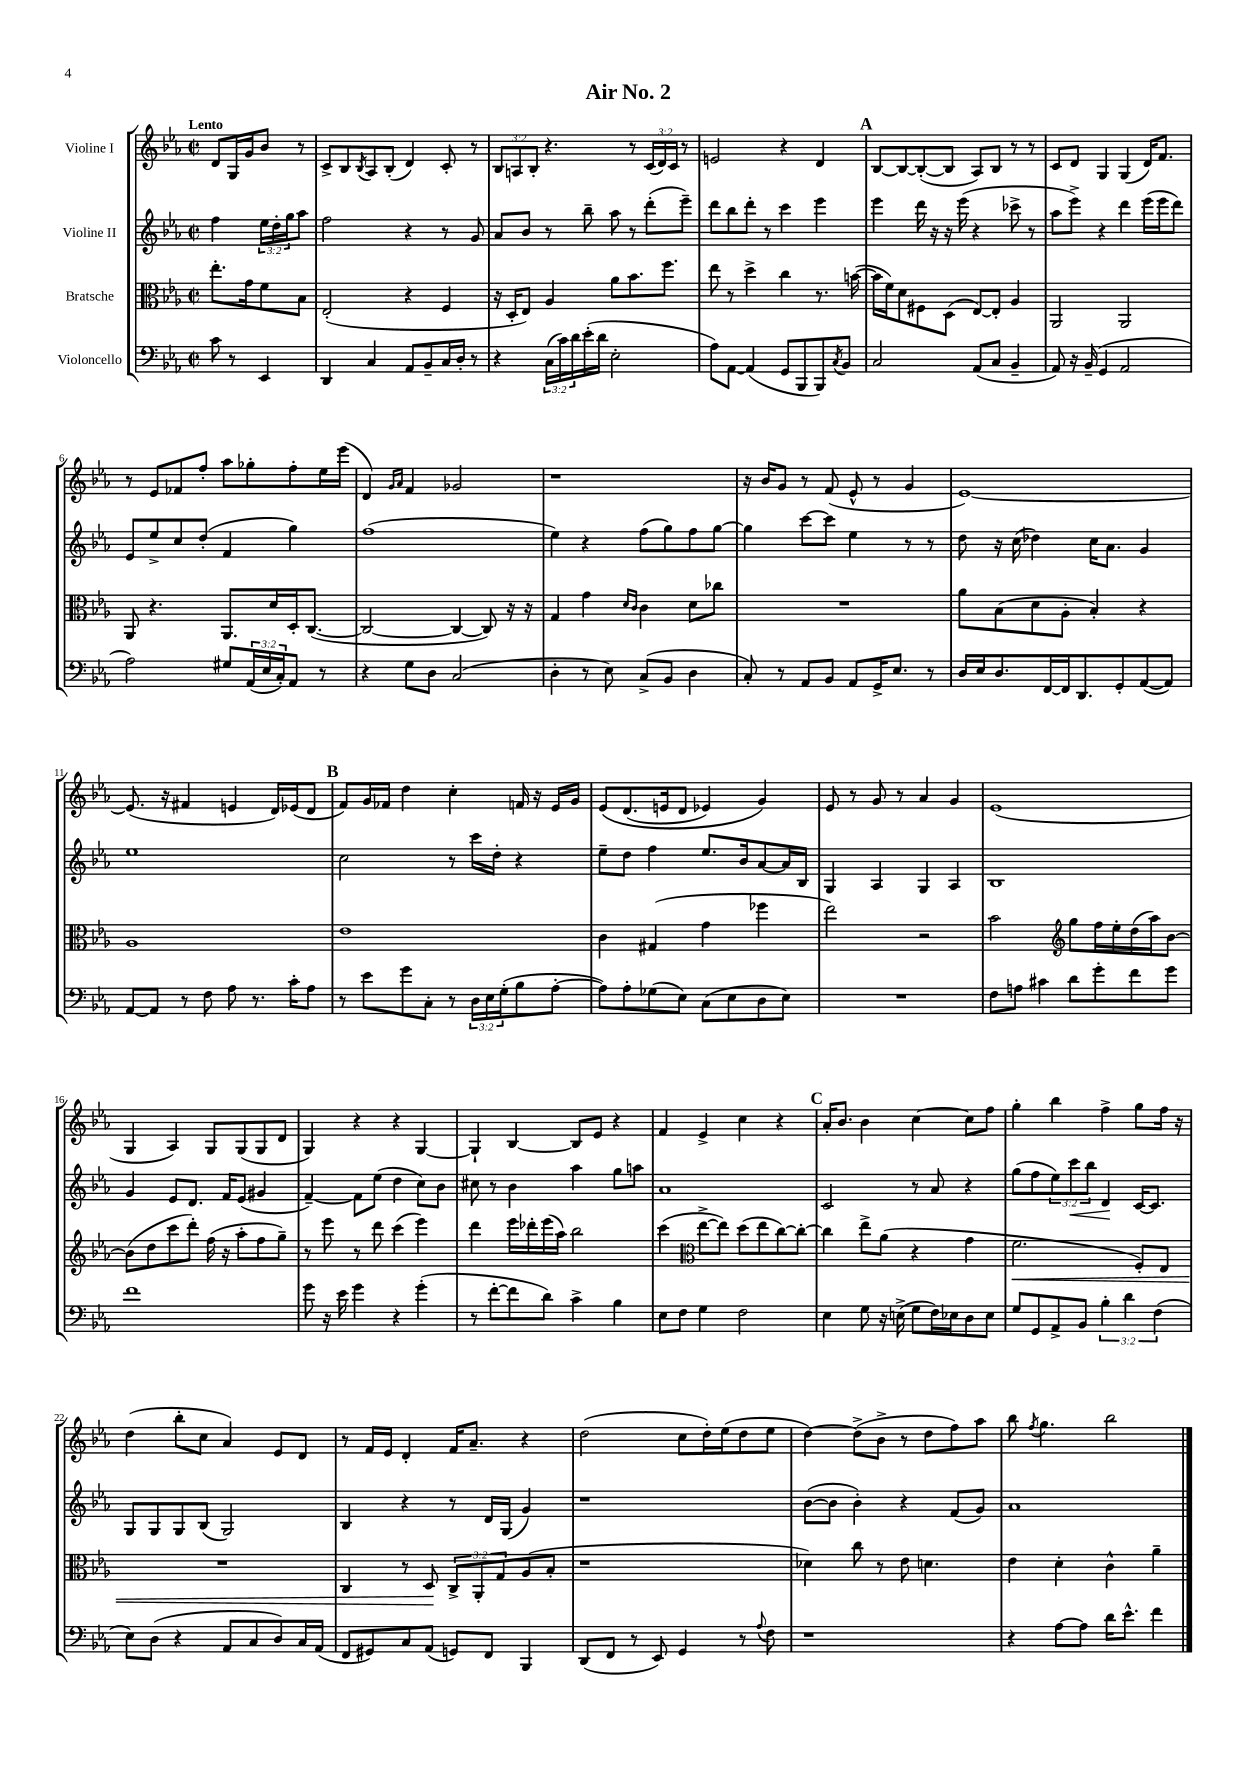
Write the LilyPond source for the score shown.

\header { title = "Air No. 2" }
<<
\new StaffGroup <<
\new Staff = "s0" \with { instrumentName = "Violine I" } {
    \clef treble \key ees \major \defaultTimeSignature \time 2/2 \override Staff.TupletNumber.text = #tuplet-number::calc-fraction-text \partial 2 \tempo "Lento"
    d'8 g16 g'16 bes'8 r8 |
    c'8-> bes8 \acciaccatura { bes8 } aes8 bes8-.( d'4) c'8-. r8 |
    \tuplet 3/2 { bes8 a8 bes8-. } r4. r8 \tuplet 3/2 { c'16( d'16) c'16 } r8 |
    e'2 r4 d'4 |
    \mark \markup { \bold "A" } bes8~ bes8~ bes8~-.( bes8 aes8) bes8 r8 r8 |
    c'8 d'8 g4 g4( d'16) f'8. |
    r8 ees'8 fes'8 f''8-. aes''8 ges''8-. f''8-. ees''16 ees'''16( |
    d'4) \grace { g'16 aes'16 } f'4 ges'2 |
    r1 |
    r16 bes'16 g'8 r8 f'8( ees'8-^ r8 g'4 |
    ees'1~) |
    ees'8.( r16 fis'4 e'4 d'16) ees'16( d'8 |
    \mark \markup { \bold "B" } f'8) g'16 fes'16 d''4 c''4-. f'16 r16 ees'16 g'16 |
    ees'8\( d'8.( e'16 d'8 ees'4) g'4\) |
    ees'8 r8 g'8 r8 aes'4 g'4 |
    ees'1( |
    g4 aes4) g8 g8( g8 d'8 |
    g4) r4 r4 g4~ |
    g4-! bes4~ bes8 ees'8 r4 |
    f'4 ees'4-> c''4 r4 |
    \mark \markup { \bold "C" } aes'16-. bes'8. bes'4 c''4~ c''8 f''8 |
    g''4-. bes''4 f''4-> g''8 f''16 r16 |
    d''4( bes''8-. c''8 aes'4) ees'8 d'8 |
    r8 f'16 ees'16 d'4-. f'16 aes'8.-- r4 |
    d''2( c''8 d''16-.) ees''16( d''8 ees''8 |
    d''4~) d''8->( bes'8-> r8 d''8 f''8) aes''8 |
    bes''8 \acciaccatura { f''8 } g''4. bes''2 \bar "|." |
}
\new Staff = "s1" \with { instrumentName = "Violine II" } {
    \clef treble \key ees \major \defaultTimeSignature \time 2/2 \override Staff.TupletNumber.text = #tuplet-number::calc-fraction-text \partial 2
    f''4 \tuplet 3/2 { ees''16 d''16-. g''16 } aes''8 |
    f''2 r4 r8 g'8 |
    aes'8 bes'8 r8 bes''8-- aes''8 r8 d'''8-.( ees'''8--) |
    d'''8 bes''8 d'''8-. r8 c'''4 ees'''4 |
    \mark \markup { \bold "A" } ees'''4 d'''16 r16 r16 ees'''16( r4 ces'''8-> r8 |
    aes''8 ees'''8->) r4 d'''4 ees'''16( ees'''16 d'''8) |
    ees'8 ees''8-> c''8 d''8-.( f'4 g''4) |
    f''1( |
    ees''4) r4 f''8( g''8) f''8 g''8~ |
    g''4 c'''8~ c'''8 ees''4 r8 r8 |
    d''8 r16 c''16( des''4) c''16 aes'8. g'4 |
    ees''1 |
    \mark \markup { \bold "B" } c''2 r8 c'''16 d''16-. r4 |
    ees''8-- d''8 f''4 ees''8. bes'16 aes'8~ aes'16 bes16 |
    g4 aes4 g4 aes4 |
    bes1 |
    g'4 ees'8 d'8. f'16 ees'8( gis'4 |
    f'4~--) f'8 ees''8( d''4 c''8) bes'8 |
    cis''8 r8 bes'4 aes''4 g''8 a''8 |
    aes'1 |
    \mark \markup { \bold "C" } c'2 r8 aes'8 r4 |
    g''8( f''8 \tuplet 3/2 { ees''8) c'''8\< bes''8 } d'4\! c'16~ c'8. |
    g8 g8 g8 bes8( g2) |
    bes4 r4 r8 d'16 g16( g'4) |
    r1 |
    bes'8~( bes'8 bes'4-.) r4 f'8( g'8) |
    aes'1 \bar "|." |
}
\new Staff = "s2" \with { instrumentName = "Bratsche" } {
    \clef alto \key ees \major \defaultTimeSignature \time 2/2 \override Staff.TupletNumber.text = #tuplet-number::calc-fraction-text \partial 2
    ees''8.-. g'16 f'8 bes8 |
    ees2-.( r4 f4 |
    r16 d16-. ees8) aes4 aes'8 bes'8. f''8. |
    ees''8 r8 d''4-> c''4 r8. b'16~( |
    \mark \markup { \bold "A" } b'16 f'16) d'8 fis8 d8( ees8~) ees8-. aes4 |
    aes,2 aes,2 |
    aes,8 r4. aes,8. d'16 d16-. c8.~( |
    c2~ c4~ c8) r16 r16 |
    g4 g'4 \grace { d'16 c'16 } c'4 d'8 ces''8 |
    R1 |
    aes'8 bes8( d'8 aes8-. bes4-.) r4 |
    aes1 |
    \mark \markup { \bold "B" } ees'1 |
    c'4 gis4( g'4 fes''4 |
    ees''2) r2 |
    bes'2 \clef treble g''8 f''16 ees''16-. d''16( aes''16) bes'8~ |
    bes'8( d''8 c'''8 d'''8-.) f''16( r16 aes''8-. f''8 g''8--) |
    r8 ees'''8 r8 d'''8 c'''4( ees'''4) |
    d'''4 ees'''16 des'''16-. ees'''16( aes''16) bes''2 |
    c'''4( \clef alto ees''8~-> ees''8) d''8( ees''8 c''8~) c''8~-. |
    \mark \markup { \bold "C" } c''4 ees''8-> aes'8( r4 g'4 |
    f'2.\< f8-.) ees8 |
    R1 |
    c4 r8 d8\! \tuplet 3/2 { c8-> aes,8-. g8 } aes8( bes8-. |
    r1 |
    des'4) c''8 r8 ees'8 d'4. |
    ees'4 d'4-. c'4-^ aes'4-- \bar "|." |
}
\new Staff = "s3" \with { instrumentName = "Violoncello" } {
    \clef bass \key ees \major \defaultTimeSignature \time 2/2 \override Staff.TupletNumber.text = #tuplet-number::calc-fraction-text \partial 2
    c'8 r8 ees,4 |
    d,4 c4 aes,8 bes,8-- c16 d16-. r8 |
    r4 \tuplet 3/2 { c16( c'16) d'16 } ees'16-.( d'16 ees2-. |
    aes8) aes,8~ aes,4( g,8 bes,,8 bes,,8) \acciaccatura { c8 } bes,8 |
    \mark \markup { \bold "A" } c2 aes,8( c8 bes,4-- |
    aes,8) r16 bes,16--( g,4 aes,2 |
    aes2) gis8 \tuplet 3/2 { aes,16( ees16 c16-.) } aes,8 r8 |
    r4 g8 d8 c2( |
    d4-. r8 ees8) c8->( bes,8 d4 |
    c8-.) r8 aes,8 bes,8 aes,8 g,16-> ees8. r8 |
    d16 ees16 d8. f,16~ f,16 d,8. g,8-. aes,8~( aes,8) |
    aes,8~ aes,8 r8 f8 aes8 r8. c'16-. aes8 |
    \mark \markup { \bold "B" } r8 ees'8 g'8 c8-. r8 \tuplet 3/2 { d16 ees16 g16-.( } bes8 aes8~-. |
    aes8) aes8-. ges8( ees8) c8( ees8 d8 ees8) |
    R1 |
    f8 a8 cis'4 d'8 g'8-. f'8 g'8 |
    f'1 |
    g'8 r16 ees'16 g'4 r4 g'4-.( |
    r8 f'8~-. f'8 d'8) c'4-> bes4 |
    ees8 f8 g4 f2 |
    \mark \markup { \bold "C" } ees4 g8 r16 e16->( g8 f16) ees16 d8 ees8 |
    g8 g,8 aes,8-> bes,8 \tuplet 3/2 { bes4-. d'4 f4( } |
    ees8) d8( r4 aes,8 c8 d8) c16 aes,16( |
    f,8 gis,8) c8 aes,8( g,8) f,8 bes,,4 |
    d,8( f,8 r8 ees,8) g,4 r8 \appoggiatura { aes8 } f8 |
    r1 |
    r4 aes8~ aes8 d'16 ees'8.-^ f'4 \bar "|." |
}
>>
>>
